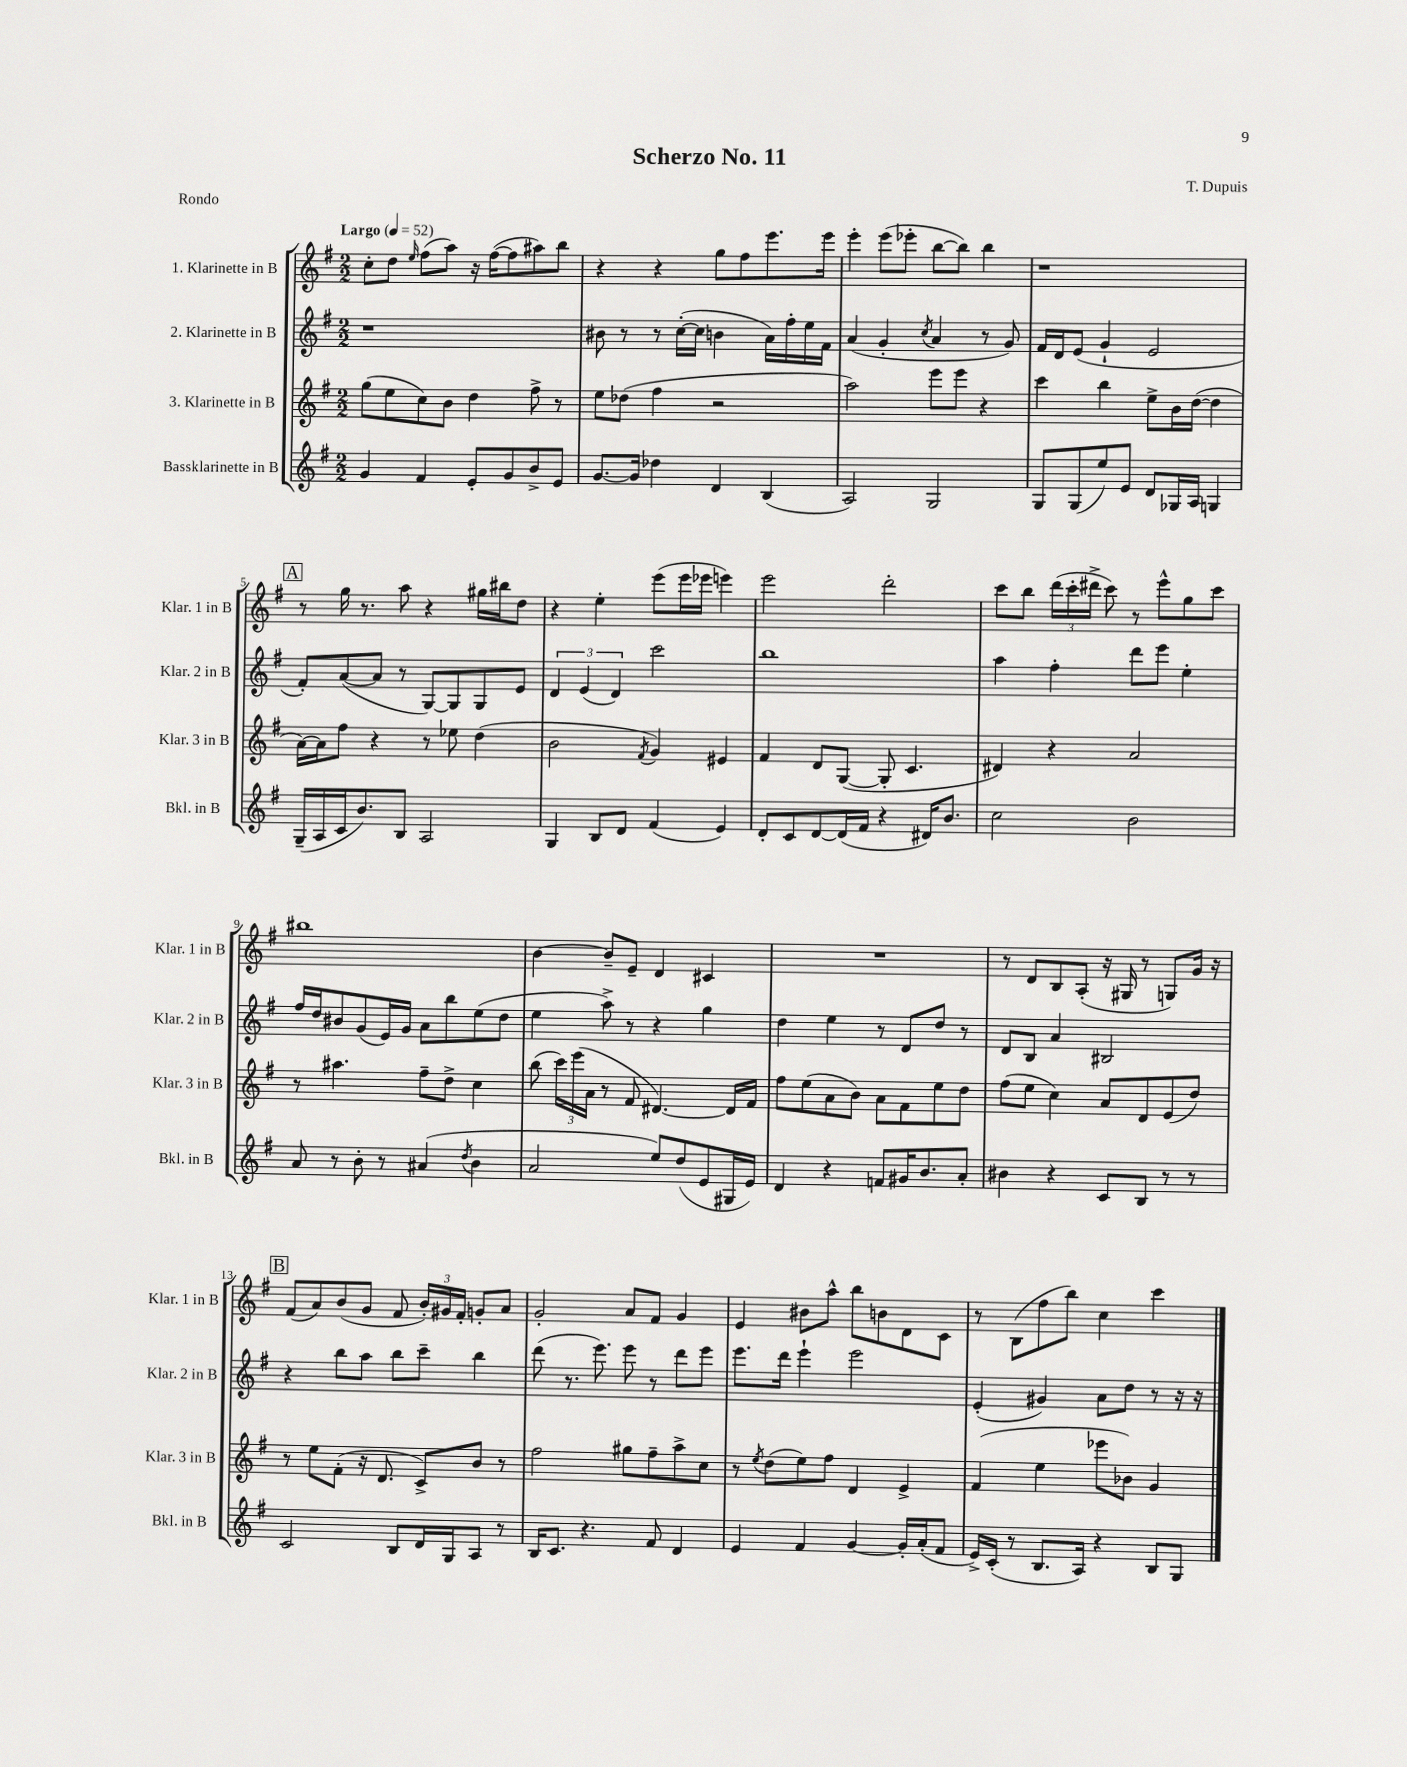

**kern	**kern	**kern	**kern
*part4	*part3	*part2	*part1
*staff4	*staff3	*staff2	*staff1
*I"Bassklarinette in B	*I"3. Klarinette in B	*I"2. Klarinette in B	*I"1. Klarinette in B
*I'Bkl. in B	*I'Klar. 3 in B	*I'Klar. 2 in B	*I'Klar. 1 in B
*clefG2	*clefG2	*clefG2	*clefG2
*k[f#]	*k[f#]	*k[f#]	*k[f#]
*M2/2	*M2/2	*M2/2	*M2/2
*MM52	*MM52	*MM52	*MM52
=1	=1	=1	=1
!	!	!	!LO:TX:a:B:t=Largo
4g/	(8gg\L	1r	8cc'\L
.	8ee\	.	8dd\J
.	.	.	16qqee/
4f#/	8cc\)	.	(8ff#\L
.	8b\J	.	8aa\J)
8e'/L	4dd\	.	16r
.	.	.	([16ff#\KL
8g/	.	.	8ff#\]
8b^/	8ff#^\	.	8aa#X\)
8e/J	8r	.	8bb\J
=2	=2	=2	=2
[8.g/L	8ee\L	8b#X\	4r
.	(8dd-X\J	8r	.
16g/Jk]	.	.	.
4dd-X\	4ff#\	8r	4r
.	.	([16cc'\LL	.
.	.	16cc\JJ]	.
4d/	2r	4bn\	8gg\L
.	.	.	8ff#\
(4B/	.	16a\LL)	8.eee\
.	.	16ff#'\	.
.	.	16ee\	.
.	.	16f#\JJ	16eee\Jk
=3	=3	=3	=3
2A/)	2aa\)	(4a/	4eee'\
.	.	4g'/	(8eee\L
.	.	.	8eee-X'\J
.	.	8qcc/	.
2G/	8eee\L	4a/	[8bb\L
.	8eee\J	.	8bb\J])
.	4r	8r	4bb\
.	.	8g/)	.
=4	=4	=4	=4
8G/L	4ccc\	16f#/LL	1r
.	.	16d/J	.
(8G/	.	(8e/J	.
8ee/)	4bb\	4g`/	.
8e/J	.	.	.
8d/L	8ee^\L	2e/	.
16G-X/L	16b\L	.	.
16A/JJ	([16dd\JJ	.	.
4Gn/	4dd\]	.	.
!!LO:LB:g=z
!!LO:REH:place=s1:t=A
=5	=5	=5	=5
(16G~/LL	[16a\LL)	8f#'/L)	8r
16A/	16a\J]	.	.
16c/J	8ff#\J	([8a/	16gg\
8.b/)	.	.	8.r
.	4r	8a/J]	.
8B/J	.	8r	8aa\
2A/	8r	[8G/L)	4r
.	8ee-X\	8G/]	.
.	(4dd\	8G/	16gg#X\LL
.	.	.	16bb#X\J
.	.	8e/J	8dd\J
=6	=6	=6	=6
4G/	2b\	6d/	4r
.	.	(6e/	.
8B/L	.	.	4ee'\
.	.	6d/)	.
8d/J	.	.	.
.	8qf#/	.	.
(4f#/	4g/)	2ccc\	(8eee\L
.	.	.	16eee\L
.	.	.	16eee-X\JJ
4e/)	4e#X/	.	4eeen\)
=7	=7	=7	=7
8d'/L	4f#/	1bb	2eee\
8c/	.	.	.
[8d/	8d/L	.	.
(16d/L]	([8G/J	.	.
16f#/JJ	.	.	.
4r	8G'/]	.	2ddd'\
.	4.c/	.	.
16d#X/KL)	.	.	.
8.b/J	.	.	.
=8	=8	=8	=8
2cc\	4d#X/)	4aa\	8ccc\L
.	.	.	8bb\J
.	4r	4ff#'\	(24ddd\LL
.	.	.	24ccc'\
.	.	.	24ddd#X^\JJ
.	.	.	8ccc\)
2b\	2a/	8ddd\L	8r
.	.	8eee\J	8eee^^\L
.	.	4ee'\	8gg\
.	.	.	8ccc\J
!!LO:LB:g=z
=9	=9	=9	=9
8a/	8r	16ff#/LL	1bb#X
.	.	16dd/J	.
8r	4.aa#X\	8b#X/	.
8b'\	.	(8g/	.
8r	.	16e/L)	.
.	.	16g/JJ	.
(4a#X/	8ff#~\L	8a\L	.
.	8dd^\J	8bb\	.
8qdd/	.	.	.
4b\	4cc\	(8ee\	.
.	.	8dd\J	.
=10	=10	=10	=10
2a/	(8bb\	4ee\	[4b\
.	24ccc\LL)	.	.
.	(24eee\	.	.
.	24a\JJ	.	.
.	8r	8aa^\)	8b~/L]
.	8f#/	8r	8e~/J
8ee/L)	[4.d#X/)	4r	4d/
(8dd/	.	.	.
8e/	.	4gg\	4c#X/
16G#X/L	16d#/LL]	.	.
16e/JJ)	16f#/JJ	.	.
=11	=11	=11	=11
4d/	8ff#\L	4dd\	1r
.	(8ee\	.	.
4r	8a\	4ee\	.
.	8b\J)	.	.
8fn/L	8a\L	8r	.
16g#X/K	8f#\	8d/L	.
8.b/	.	.	.
.	8ee\	8dd/J	.
8a'/J	8dd\J	8r	.
=12	=12	=12	=12
4b#X\	(8ff#\L	8d/L	8r
.	8ee\J	8B/J	8d/L
4r	4cc\)	4a/	8B/
.	.	.	(8A'/J
8c/L	8a/L	2B#X/	16r
.	.	.	16G#X/
8B/J	8d/	.	8r
8r	(8e/	.	8Gn/L)
8r	8dd/J)	.	16g/Jk
.	.	.	16r
!!LO:LB:g=z
!!LO:REH:place=s1:t=B
=13	=13	=13	=13
2c/	8r	4r	(8f#/L
.	8ee\L	.	8a/)
.	(8f#'\J	8bb\L	(8b/
.	16r	8aa\J	8g/J
.	8.d/	.	.
8B/L	.	8bb\L	8f#/
16d/L	8c^/L)	8ccc~\J	24b'/LL)
.	.	.	24g#X/
16G/J	.	.	.
.	.	.	24f#'/JJ
8A/J	8b/J	4bb\	8gn'/L
8r	8r	.	8a/J
=14	=14	=14	=14
16B/KL	2ff#\	(8ddd\	2g'/
8.c/J	.	.	.
.	.	8.r	.
4.r	.	.	.
.	.	8.eee\)	.
.	8gg#X\L	8eee\	8a/L
8f#/	8ff#~\	8r	8f#/J
4d/	8aa^\	8ddd\L	4g/
.	8cc\J	8eee\J	.
=15	=15	=15	=15
4e/	8r	8.eee\L	4e/
.	8qee/	.	.
.	(8dd\L	.	.
.	.	16ddd\Jk	.
4f#/	8ee\)	4eee`\	8b#X\L
.	8ff#\J	.	8aa^^\J
[4g/	4d/	2eee\	8bb\L
.	.	.	8bn\
16g'/LL]	4e^/	.	8d\
(16a'/J	.	.	.
8f#/J	.	.	8c\J
=16	=16	=16	=16
16e^/LL)	(4f#/	(4e'/	8r
(16c'/JJ	.	.	.
8r	.	.	(8B\L
8.B/L	4ee\	4g#X/)	8ff#\
.	.	.	8bb\J)
16A/Jk)	.	.	.
4r	8eee-X\L	8a\L	4cc\
.	8b-X\J)	8dd\J	.
8B/L	4g/	8r	4ccc\
8G/J	.	16r	.
.	.	16r	.
==	==	==	==
*-	*-	*-	*-
